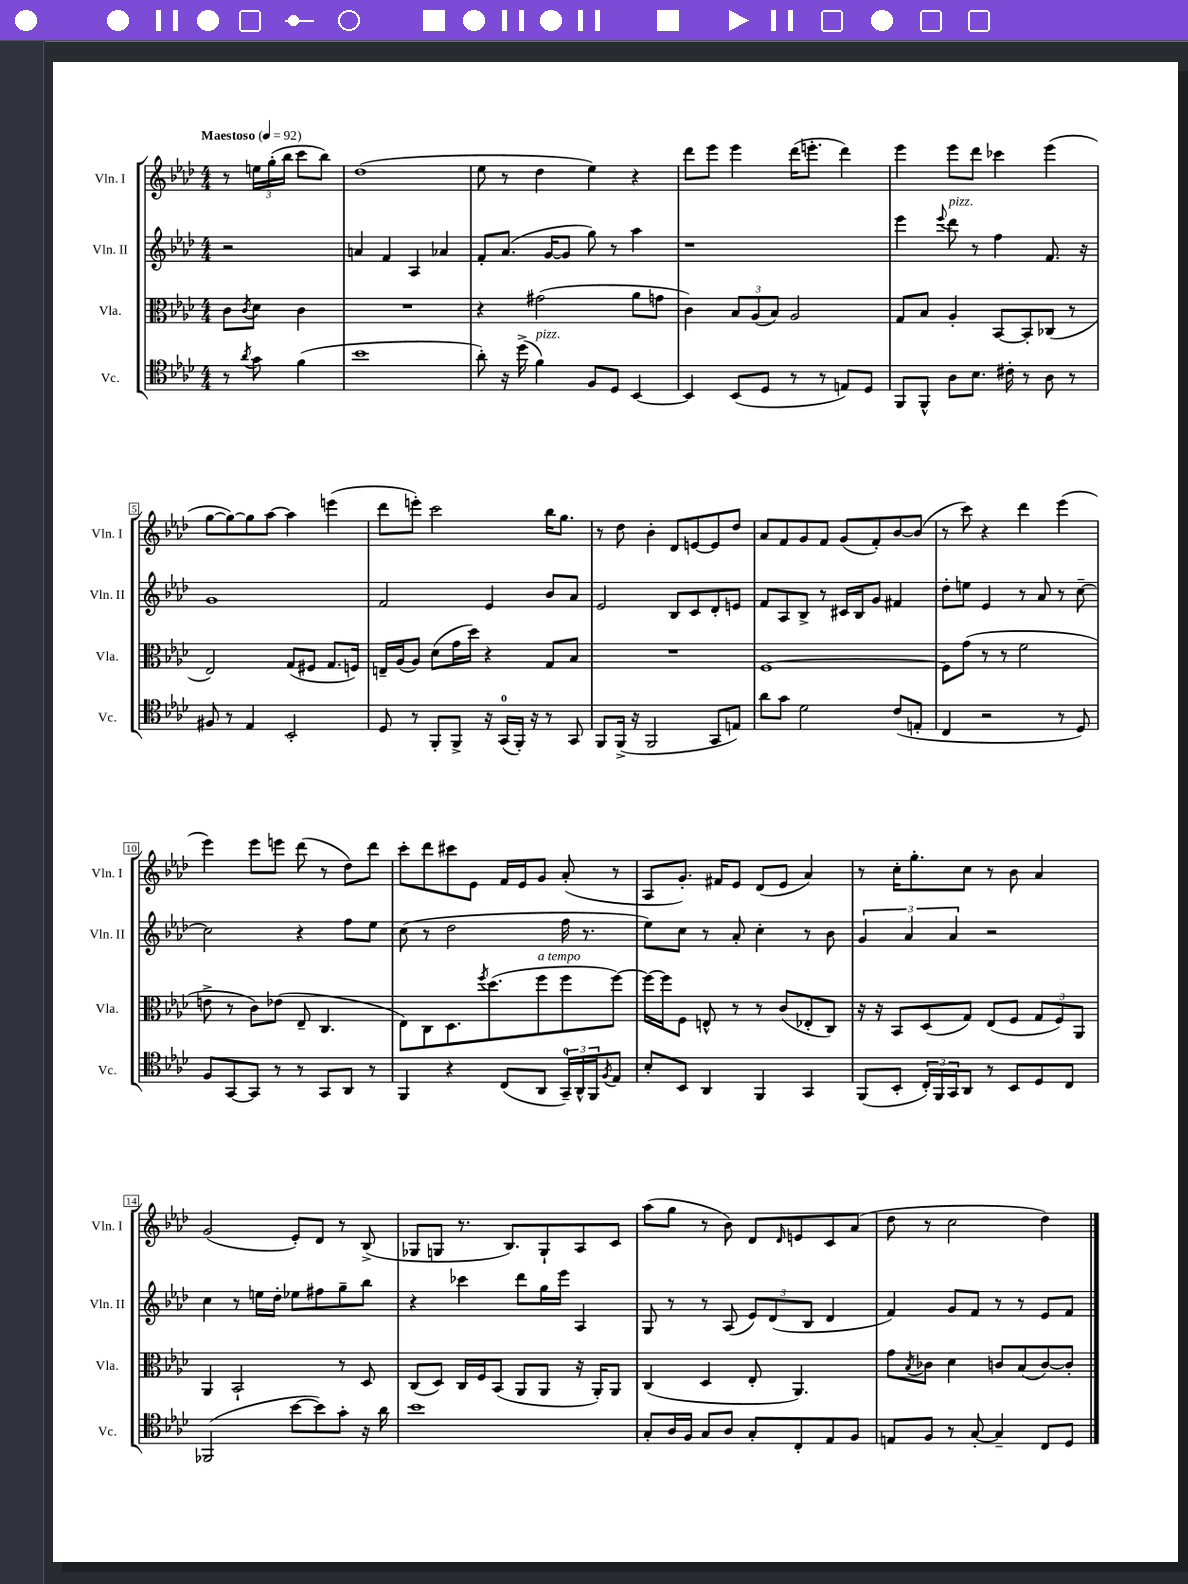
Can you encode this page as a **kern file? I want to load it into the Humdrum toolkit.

**kern	**kern	**kern	**kern
*staff4	*staff3	*staff2	*staff1
*clefC4	*clefC3	*clefG2	*clefG2
*k[b-e-a-d-]	*k[b-e-a-d-]	*k[b-e-a-d-]	*k[b-e-a-d-]
*M4/4	*M4/4	*M4/4	*M4/4
*MM92	*MM92	*MM92	*MM92
8r	8c	2r	8r
8qa-	8qc	.	.
8g	8d-	.	24ee
.	.	.	(24gg'
.	.	.	24bb-
(4f	4c	.	8ccc
.	.	.	8bb-)
=	=	=	=
1b-	1r	4a	(1dd-
.	.	4f	.
.	.	4A-	.
.	.	4a-	.
=	=	=	=
8a-')	4r	8f'	8ee-
16r	.	(8.a-	8r
(16dd-^	.	.	.
4f)	(2g#	.	4dd-
.	.	[16g	.
.	.	8g]	.
8F	.	8gg)	4ee-)
8D-	.	8r	.
[4BB-	8a-	4aa-	4r
.	8g	.	.
=	=	=	=
4BB-]	4c)	1r	8ddd-
.	.	.	8eee-
(8BB-	12B-	.	4eee-
.	(12A-	.	.
8D-	.	.	.
.	12B-)	.	.
8r	2A-	.	(16ddd-
.	.	.	8.eee'
8r	.	.	.
8E)	.	.	4ddd-)
8D-	.	.	.
=	=	=	=
8FF	8G	4eee-	4eee-
8FF^^	8B-	.	.
.	.	8qqeee-	.
8A-	4A-'	8ddd-	8eee-
8.B-	.	8r	8ddd-
.	[8BB-	4ff	4ccc-
16c#'	.	.	.
8r	8BB-']	.	.
8A-	(8C-	8.f	(4eee-
8r	8r	.	.
.	.	16r	.
=	=	=	=
8F#	2E-)	1g	[8gg
8r	.	.	8gg_)
4E-	.	.	8gg]
.	.	.	[8aa-
2BB-'	(8G	.	4aa-]
.	8F#	.	.
.	8.G	.	(4eee
.	16F)	.	.
=	=	=	=
8D-	16E~	2f	8ddd-
.	(16A-	.	.
8r	8A-)	.	8eee')
8FF'	(8d-	.	2ccc
8FF^	16g	.	.
.	16dd-)	.	.
16r	4r	4e-	.
(16GG	.	.	.
16FF')	.	.	.
16r	.	.	.
8r	8G	8b-	16bb-
.	.	.	8.gg
8GG	8B-	8a-	.
=	=	=	=
8FF	1r	2e-	8r
(16FF^	.	.	8dd-
16r	.	.	.
2FF	.	.	4b-'
.	.	8B-	8d-
.	.	8c	[8e
8GG	.	8d-'	8e]
8E)	.	8e	8dd-
=	=	=	=
8a-	[1F	8f	8a-
8g	.	8A-	8f
2d-	.	8B-^	8g
.	.	8r	8f
.	.	16c#	(8g
.	.	16B-	.
.	.	8g	8f')
(8c	.	4f#	[8b-
8E'	.	.	(8b-]
=	=	=	=
4C	8F]	8dd-'	8r
.	(8g	8ee	8ccc)
2r	8r	4e-	4r
.	8r	.	.
.	2f	8r	4ddd-
.	.	8a-	.
8r	.	8r	(4eee-
8D-)	.	[8cc~	.
=	=	=	=
8F	8e^	2cc]	4eee-)
[8GG	8r	.	.
8GG]	8c)	.	8eee-
8r	(8e-	.	8eee
8r	8E-~	4r	(8ddd-
8GG	4.C	.	8r
8AA-	.	8ff	8dd-)
8r	.	8ee-	8ddd-
=	=	=	=
4FF	8E-)	(8cc	8ccc'
.	8C	8r	8ddd-
4r	8.D-	2dd-	8ccc#
.	.	.	8e-
.	8qff	.	.
.	(8.dd-	.	.
(8C	.	.	16f
.	.	.	16e-
8AA-	8ff	.	8g
24GG~)	8ff	16ff	(8a-'
24AA-^^	.	.	.
.	.	8.r	.
24FF	.	.	.
8qF	.	.	.
8E-	[8ff)	.	8r
=	=	=	=
8B-'	16ff_	8ee-)	8A-
.	16ff]	.	.
8BB-	8F	8cc	8.g')
4AA-	8E^^	8r	.
.	.	.	16f#
.	8r	8a-'	8e-
4FF	8r	4cc'	(8d-
.	(8c	.	8e-
4GG	8E-'	8r	4a-)
.	8C)	8b-	.
=	=	=	=
(8FF	16r	6g	8r
.	16r	.	.
8BB-'	8BB-	.	16cc'
.	.	6a-	.
.	.	.	8.gg'
24C')	(8D-	.	.
24FF	.	.	.
24GG	.	6a-	.
8AA-	8G)	.	8cc
8r	(8E-	2r	8r
8BB-	8F	.	8b-
8D-	12G	.	4a-
.	12F)	.	.
8C	.	.	.
.	12AA-	.	.
=	=	=	=
(2FF-	4AA-	4cc	(2g
.	2BB-`	8r	.
.	.	16ee	.
.	.	16dd-'	.
[8b-	.	8ee-	8e-')
8b-])	.	8ff#	8d-
8g'	8r	8gg~	8r
16r	8D-	8bb-	(8B-^
16a-	.	.	.
=	=	=	=
1b-	(8C	4r	8G-
.	8D-)	.	8G
.	16C	4ccc-	8.r
.	16F	.	.
.	(8BB-	.	.
.	.	.	8.B-)
.	8AA-	8ddd-	.
.	8AA-	16gg	8G`
.	.	16eee-	.
.	16r	4A-	8A-
.	16AA-')	.	.
.	8AA-	.	8c
=	=	=	=
8G'	(4C	8G	(8aa-
16A-	.	8r	8gg
16F	.	.	.
8G	4D-	8r	8r
8A-	.	(8A-	8b-)
8G'	8E-'	12e-)	8d-
.	.	(12d-	.
.	.	.	16qqd-
8C'	4.AA-)	.	8e
.	.	12B-	.
8E-	.	4d-	8c
8F	.	.	(8a-
=	=	=	=
8E	8g	4f)	8dd-
.	8qB-	.	.
8F	8c-	.	8r
8r	4d-	8g	2cc
[8G'	.	8f	.
4G~]	8c	8r	.
.	(8B-	8r	.
8C	[8c)	8e-	4dd-)
8D-	8c']	8f	.
==	==	==	==
*-	*-	*-	*-
